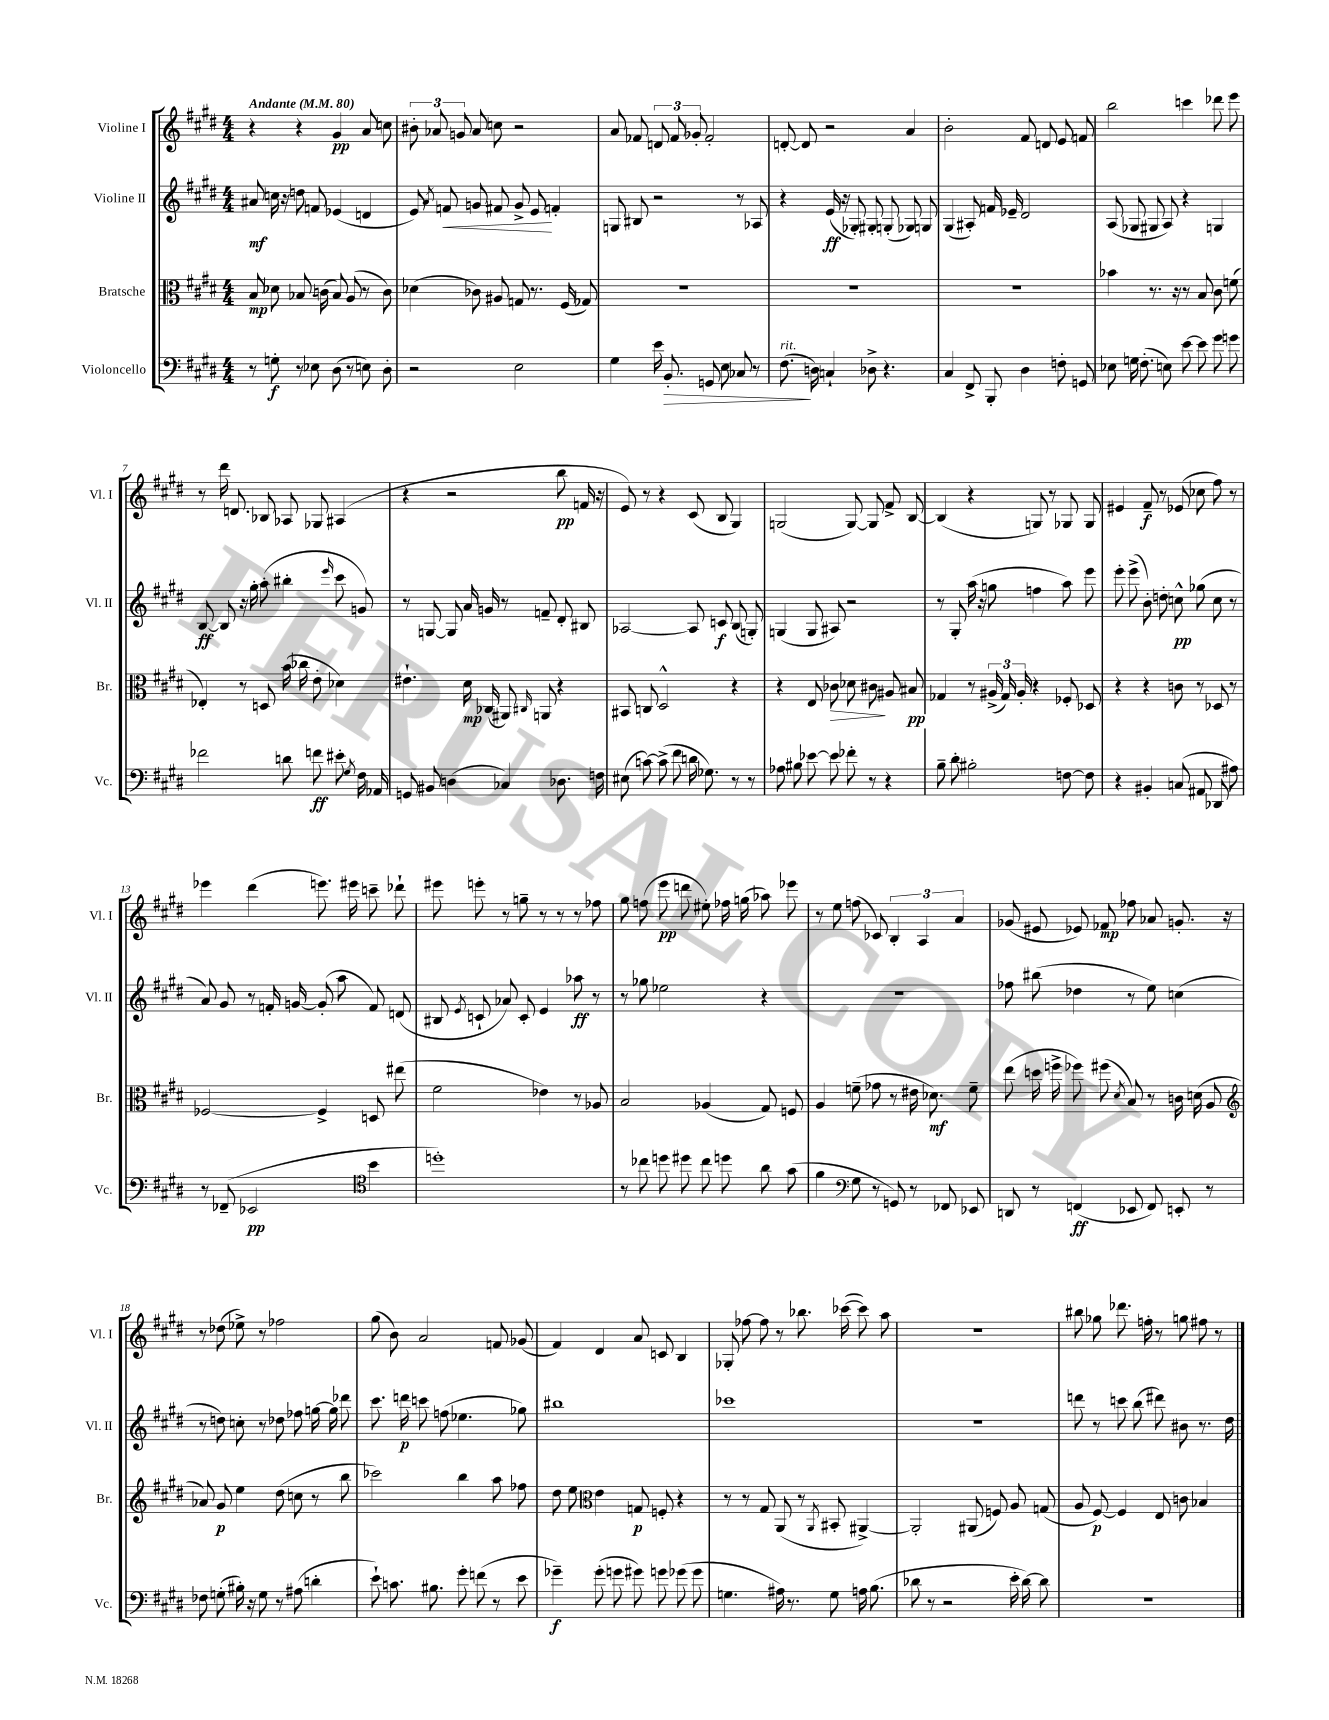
<<
\new StaffGroup <<
\new Staff = "s0" \with { instrumentName = "Violine I" shortInstrumentName = "Vl. I" } {
    \clef treble \key e \major \numericTimeSignature \time 4/4 \tempo "Andante" 4 = 80
    \autoBeamOff r4 r4 gis'4\pp a'8 c''8 |
    \tuplet 3/2 { bis'8-. aes'8 g'8 } aes'8 c''8 r2 |
    a'8 fes'8 \tuplet 3/2 { d'8 fes'8 ges'8-. } fes'2-. |
    d'8~-. d'8 r2 a'4 |
    b'2-. fis'8 d'8 e'8 f'8 |
    b''2 c'''4 des'''8 e'''8 |
    r8 dis'''16 d'8. bes8 aes8 ges8 ais4( |
    r4 r2 b''8\pp f'16 r16 |
    e'8) r8 r4 cis'8( b8 gis4) |
    g2( g8~) g8 fis'8-> b8~ |
    b4( r4 g8) r8 ges8 ges8 |
    eis'4 fis'8--\f r8 ees'8( ces''8 fis''8) r8 |
    ees'''4 dis'''4( e'''8.) eis'''16 c'''8-- des'''8-! |
    eis'''8 e'''8-. r8 g''8-- r8 r8 r8 fes''8 |
    gis''8 f''8( e'''8\pp d'''8 eis''8-.) fes''16 g''16( aes''8) ees'''8 |
    r8 e''8 f''8( ces'8) \tuplet 3/2 { b4-. a4 a'4 } |
    ges'8( eis'8 ees'8) fes'8\mp fes''8 aes'8 g'8.-. r16 |
    r8 des''8( ees''8->) r8 fes''2 |
    gis''8( b'8) a'2 f'8 ges'8( |
    fis'4) dis'4 a'8 c'8 b4 |
    ges8-. fes''8~ fes''8 r8 bes''8. ces'''16~( ces'''8) a''8 |
    r1 |
    bis''8 ges''8 des'''8. f''16-. r8 g''8 fis''8 r8 \bar "|." |
}
\new Staff = "s1" \with { instrumentName = "Violine II" shortInstrumentName = "Vl. II" } {
    \clef treble \key e \major \numericTimeSignature \time 4/4
    \autoBeamOff ais'8\mf c''16 r16 d''8 f'8 ees'4( d'4 |
    e'8) \acciaccatura { a'8 } f'8\< g'8 fis'8 g'8-> e'8\! f'4-. |
    g8 bis8 r2 r8 aes8 |
    r4 e'16\ff( r16 ges8-.) gis8-. g8-.( ges8) g8 |
    gis4( ais8-.) f'16 ees'16-- dis'2 |
    a8( ges8 gis8 a8) r4 g4 |
    b8~\ff b8 r16 gis''16-. a''8-.( bis''4-. \grace { e'''16 } cis'''8 g'8) |
    r8 g8~ g8 a'16 g'16 r8 f'8-- dis'8-. bis8 |
    aes2~ aes8 c'8\f b8( g8-.) |
    g4( g8 ais8) r2 |
    r8 gis8-. a''16( r16 g''8 f''4 a''8) e'''8 |
    e'''8-. e'''8->( b'8-.) d''8-. c''8-^\pp ges''8( c''8 r8 |
    a'8) gis'8 r8 f'16-. g'16~ g'8-.( a''8 f'8) d'8( |
    bis8 \acciaccatura { e'8 } c'8-! aes'8) c'8-. e'4 aes''8\ff r8 |
    r8 ges''8 ees''2 r4 |
    R1 |
    fes''8 bis''8( des''4 r8 e''8) c''4( |
    r8 d''8) c''8-. r8 des''8 fes''8 g''16~ g''16 des'''8 |
    cis'''8. d'''16\p c'''8 f''8( ees''4. ges''8) |
    bis''1 |
    ces'''1 |
    R1 |
    d'''8 r8 c'''8 b''8( dis'''8) bis'8 r8. dis''16 \bar "|." |
}
\new Staff = "s2" \with { instrumentName = "Bratsche" shortInstrumentName = "Br." } {
    \clef alto \key e \major \numericTimeSignature \time 4/4
    \autoBeamOff b8\mp des'8 bes8. c'16( bes8) a8( r8 c'8) |
    des'4( ces'8) ais8 g8 r8. fis16( ges8) |
    R1 |
    R1 |
    R1 |
    bes'4 r8. r16 r8 b8 cis'8 f'8( |
    ees4-.) r8 d8 b'16( ces''16 e'8-. des'4) |
    eis'4.-! dis'16\mp ces16( ais,8) \grace { cis16 } a,8 r4 |
    bis,8 c8 dis2-^ r4 |
    r4 e8 ces'8\> des'8 cis'8\! ais8 bis8\pp |
    ges4 r8 \tuplet 3/2 { ais16->( ges16) ais16-. } r4 fes8-. des8 |
    r4 r4 c'8 r8 des8 r8 |
    fes2~ fes4-> d8 eis''8( |
    fis'2 ees'4) r8 aes8 |
    b2 aes4( gis8) f8 |
    a4 f'8--( ges'8 r8 eis'16 des'8.\mf) f'8-- |
    e''8( d''16 f''16-> fes''8) fis''8( \acciaccatura { dis'8 } b8) r8 c'16 d'16( a8 |
    \clef treble aes'8) gis'8\p e''4 dis''8( c''8 r8 b''8 |
    ces'''2) b''4 a''8 fes''8 |
    dis''8 e''8 \clef alto e'4 g8\p f8-. r4 |
    r8 r8 gis8 a,8( r8 \acciaccatura { a,8 } bis,8-. ais,4~->) |
    ais,2-. ais,8( f8) a8 g8( |
    a8 fis8~\p) fis4 e8 c'8 bes4 \bar "|." |
}
\new Staff = "s3" \with { instrumentName = "Violoncello" shortInstrumentName = "Vc." } {
    \clef bass \key e \major \numericTimeSignature \time 4/4
    \autoBeamOff r8 g8-.\f r8 ees8 dis8( r8 e8) dis8-. |
    r2 e2 |
    gis4 e'16 b,8.-.\> g,8 e8 ces8 r8 |
    fis8.\!^\markup { \italic "rit." }( d16) c4-! des8-> r4. |
    cis4 fis,8-> b,,8-. dis4 f8-. g,8 |
    ees8 g16 fis8.-.( e8) e'8~ e'8 gis'8 g'8 |
    fes'2 d'8 f'8\ff eis'8-. \acciaccatura { gis8 } fis16 aes,16 |
    g,8 bis,8 d4( ces4) des8. f16 |
    eis8( c'8~) c'8->( fis'8 d'16 ges8.) r8 r8 |
    aes8 bis8 ees'8~ ees'8 fes'8-. r8 r4 |
    b8-- dis'8-. bis2-. f8~ f8 |
    r4 bis,4-. c8( ais,8 des,8 ais8) |
    r8 fes,8--( ees,2\pp \clef tenor b'4 |
    d''1-.) |
    r8 ces''8 d''8 dis''8 ces''8 d''8 a'8 gis'8( |
    fis'4 \clef bass gis8 r8 g,8) r8 fes,8 ees,8 |
    d,8 r8 f,4\ff( ees,8 f,8) e,8-. r8 |
    fes8 g8-.( bis16-.) r16 g8 r8 ais8( d'4-. |
    e'8-!) c'8. bis8. gis'8-. f'8( r8 e'8 |
    ges'4--\f) ges'8-.( g'8 gis'8) g'8 ges'8( ges'8 |
    g4. ais16) r8. g8 a16 b8.( |
    des'8 r8 r2 e'16-. des'16~) des'8 |
    R1 \bar "|." |
}
>>
>>
